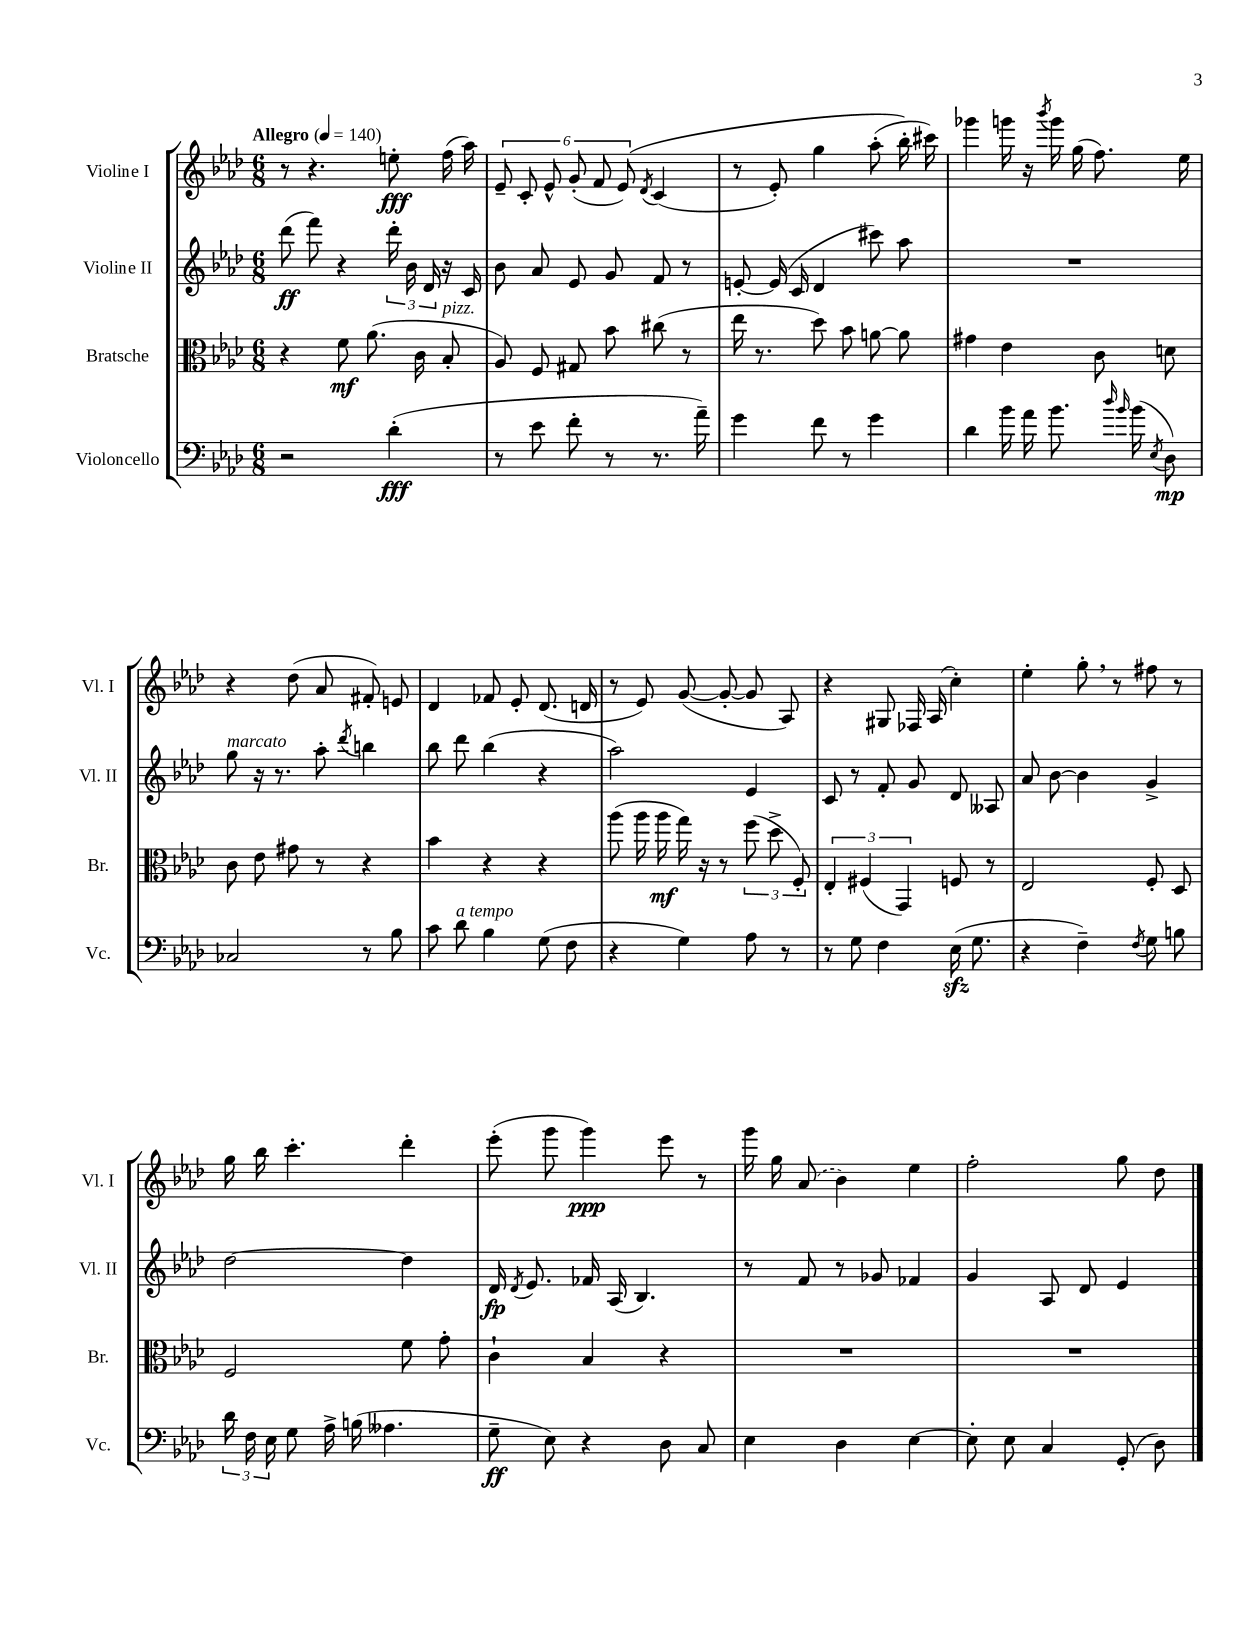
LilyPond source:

<<
\new StaffGroup <<
\new Staff = "s0" \with { instrumentName = "Violine I" shortInstrumentName = "Vl. I" } {
    \clef treble \key aes \major \numericTimeSignature \time 6/8 \tempo "Allegro" 4 = 140
    \autoBeamOff r8 r4. e''8-.\fff f''16( aes''16) |
    \tuplet 6/4 { ees'8-- c'8-. ees'8-^ g'8-.( f'8 ees'8)\( } \acciaccatura { des'8 } c'4( |
    r8 ees'8-.) g''4 aes''8-.( bes''16-.\) cis'''16) |
    ges'''4 g'''16 r16 \acciaccatura { bes'''8 } g'''16 g''16( f''8.) ees''16 |
    r4 des''8( aes'8 fis'8-.) e'8 |
    des'4 fes'8 ees'8-. des'8.( d'16 |
    r8 ees'8) g'8~( g'8~-. g'8 aes8) |
    r4 gis8 fes16 aes16( c''4-.) |
    ees''4-. g''8-. \breathe r8 fis''8 r8 |
    g''16 bes''16 c'''4.-. des'''4-. |
    ees'''8-.( g'''8 g'''4\ppp) ees'''8 r8 |
    g'''16 g''16 \once \slurDashed aes'8( bes'4) ees''4 |
    f''2-. g''8 des''8 \bar "|." |
}
\new Staff = "s1" \with { instrumentName = "Violine II" shortInstrumentName = "Vl. II" } {
    \clef treble \key aes \major \numericTimeSignature \time 6/8
    \autoBeamOff des'''8\ff( f'''8) r4 \tuplet 3/2 { des'''16-. bes'16 des'16 } r16 c'16 |
    bes'8 aes'8 ees'8 g'8 f'8 r8 |
    e'8~-. e'16( c'16 des'4 cis'''8) aes''8 |
    R2. |
    g''8^\markup { \italic "marcato" } r16 r8. aes''8-. \acciaccatura { des'''8 } b''4 |
    bes''8 des'''8 bes''4( r4 |
    aes''2) ees'4 |
    c'8 r8 f'8-. g'8 des'8 aeses8 |
    aes'8 bes'8~ bes'4 g'4-> |
    des''2~ des''4 |
    des'16\fp \acciaccatura { des'8 } ees'8. fes'16 aes16( bes4.) |
    r8 f'8 r8 ges'8 fes'4 |
    g'4 aes8 des'8 ees'4 \bar "|." |
}
\new Staff = "s2" \with { instrumentName = "Bratsche" shortInstrumentName = "Br." } {
    \clef alto \key aes \major \numericTimeSignature \time 6/8
    \autoBeamOff r4 f'8\mf aes'8.( c'16 bes8-.^\markup { \italic "pizz." } |
    aes8) f8 gis8 bes'8 cis''8( r8 |
    ees''16 r8. des''8) bes'8 a'8~ a'8 |
    gis'4 ees'4 c'8 d'8 |
    c'8 ees'8 gis'8 r8 r4 |
    bes'4 r4 r4 |
    aes''8( aes''16 aes''16\mf g''16) r16 r8 \tuplet 3/2 { f''8( des''8-> f8-.) } |
    \tuplet 3/2 { ees4-. fis4( g,4) } f8 r8 |
    ees2 f8-. des8 |
    f2 f'8 g'8-. |
    c'4-! bes4 r4 |
    R2. |
    R2. \bar "|." |
}
\new Staff = "s3" \with { instrumentName = "Violoncello" shortInstrumentName = "Vc." } {
    \clef bass \key aes \major \numericTimeSignature \time 6/8
    \autoBeamOff r2 des'4-.\fff( |
    r8 ees'8 f'8-. r8 r8. aes'16--) |
    g'4 f'8 r8 g'4 |
    des'4 bes'16 aes'16 bes'8. \grace { des''16 bes'16 } bes'16( \acciaccatura { ees8 } des8\mp) |
    ces2 r8 bes8 |
    c'8 des'8^\markup { \italic "a tempo" } bes4 g8( f8 |
    r4 g4) aes8 r8 |
    r8 g8 f4 ees16\sfz( g8. |
    r4 f4--) \acciaccatura { f8 } g8 b8 |
    \tuplet 3/2 { des'16 f16 ees16 } g8 aes16-> b16( aeses4. |
    g8--\ff ees8) r4 des8 c8 |
    ees4 des4 ees4~ |
    ees8-. ees8 c4 g,8-.( des8) \bar "|." |
}
>>
>>
\layout { \context { \Score \remove "Bar_number_engraver" } }
